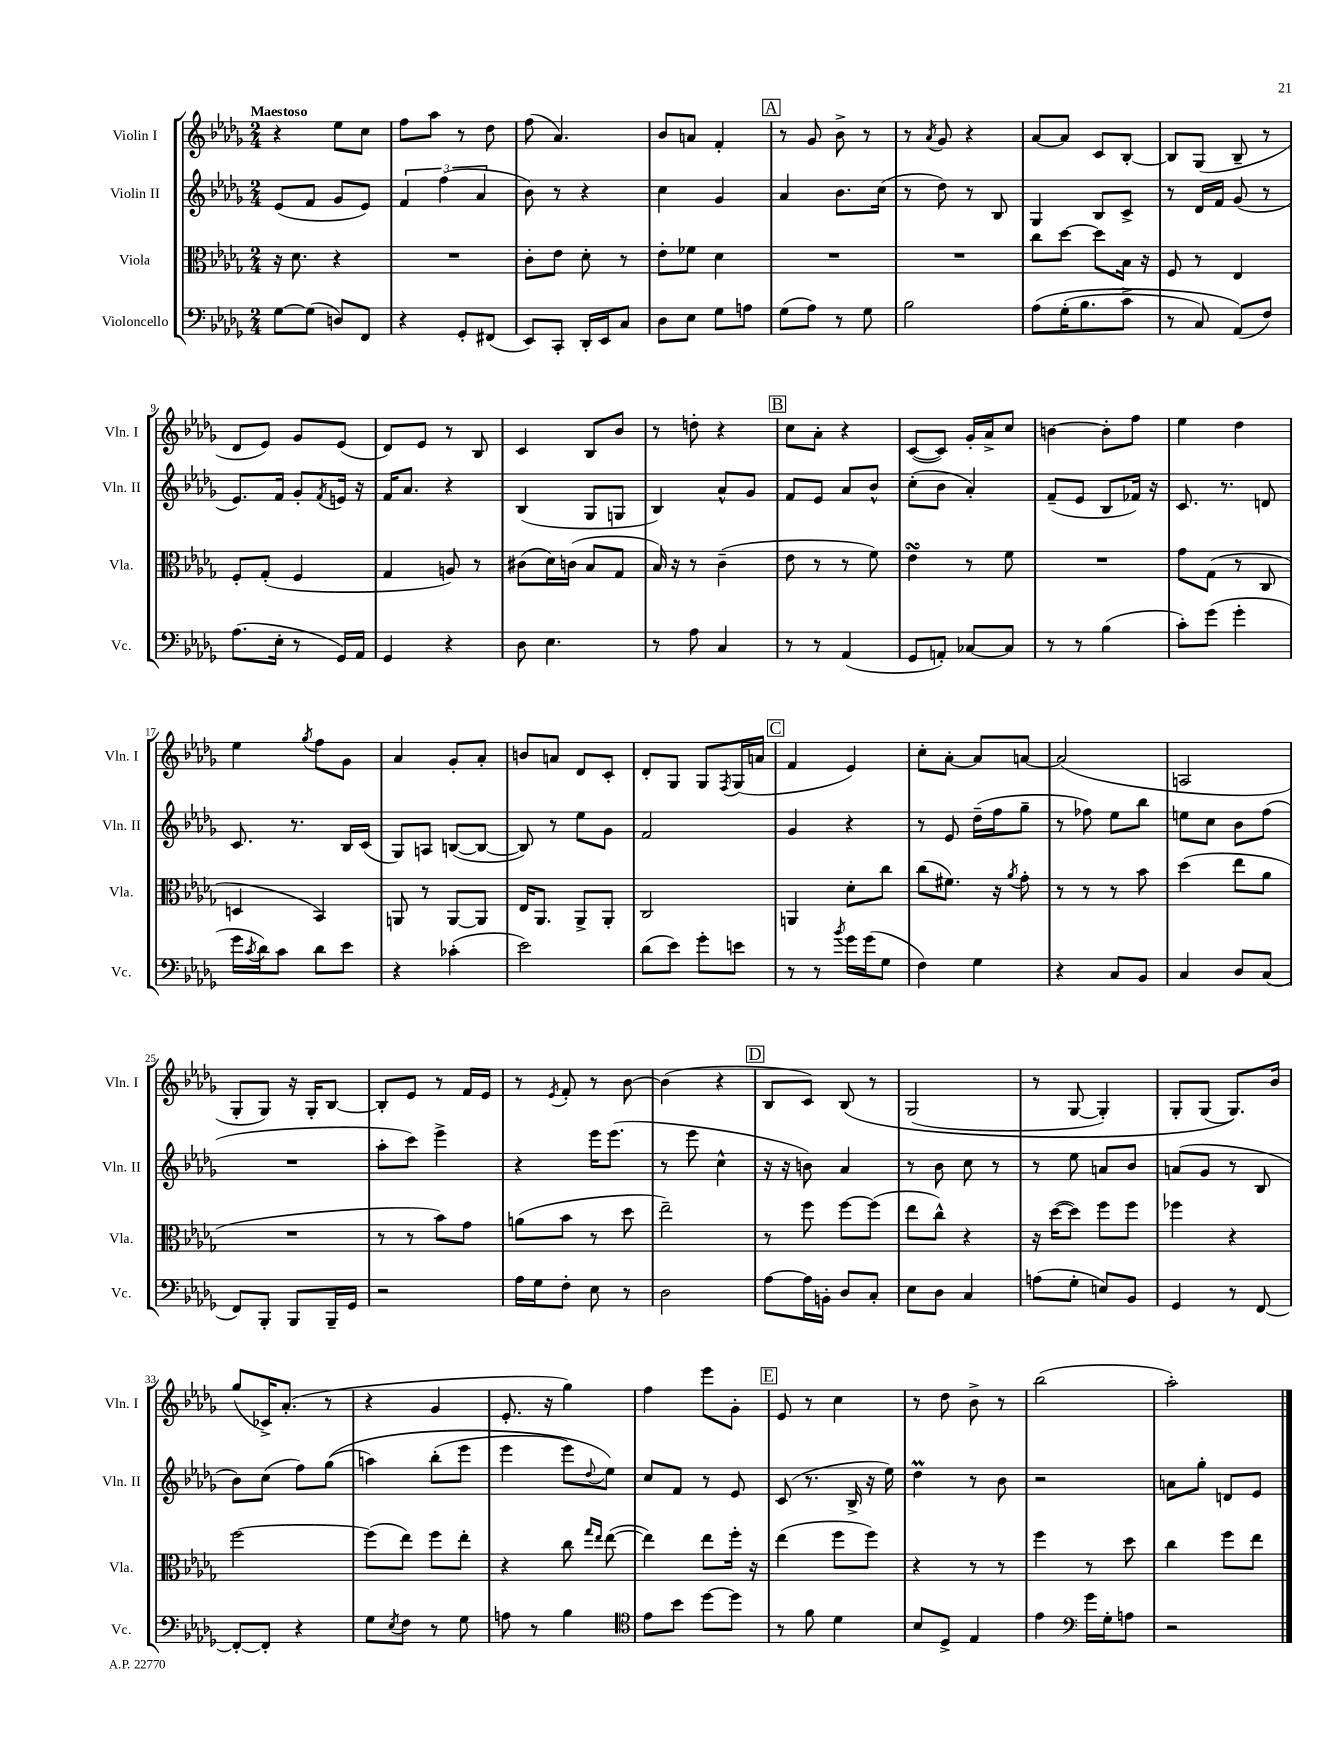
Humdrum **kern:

**kern	**kern	**kern	**kern
*staff4	*staff3	*staff2	*staff1
*clefF4	*clefC3	*clefG2	*clefG2
*k[b-e-a-d-g-]	*k[b-e-a-d-g-]	*k[b-e-a-d-g-]	*k[b-e-a-d-g-]
*M2/4	*M2/4	*M2/4	*M2/4
[8G-	16r	(8e-	4r
.	8.d-	.	.
(8G-]	.	8f	.
8D)	4r	8g-	8ee-
8FF	.	8e-)	8cc
=	=	=	=
4r	2r	6f	8ff
.	.	.	8aa-
.	.	(6ff	.
8GG-'	.	.	8r
.	.	6a-	.
(8FF#	.	.	8dd-
=	=	=	=
8EE-)	8c'	8b-)	(8ff
8CC'	8e-	8r	4.a-)
16DD-'	8d-'	4r	.
16EE-	.	.	.
8C	8r	.	.
=	=	=	=
8D-	8e-'	4cc	8b-
8E-	8f-	.	8a
8G-	4d-	4g-	4f'
8A	.	.	.
=	=	=	=
(8G-	2r	4a-	8r
8A-)	.	.	8g-
8r	.	8.b-	8b-^
8G-	.	.	8r
.	.	(16cc	.
=	=	=	=
2B-	2r	8r	8r
.	.	.	8qa-
.	.	8dd-)	8g-
.	.	8r	4r
.	.	8B-	.
=	=	=	=
&(8A-	8cc	4G-	[8a-
(16G-'	[8dd-	.	8a-]
8.B-	.	.	.
.	8dd-]	8B-	8c
8c^	16B-	8c^	[8B-'
.	16r	.	.
=	=	=	=
8r	8F	8r	8B-]
8C)	8r	16d-	(8G-
.	.	16f	.
(8AA-&)	4E-	(8g-	8B-~
8F)	.	8r	8r
=	=	=	=
(8.A-	8F'	8.e-)	8d-
.	(8G-'	.	8e-)
16E-'	.	16f	.
8r	4F	8g-'	8g-
.	.	8qf	.
16GG-)	.	16e	(8e-
16AA-	.	16r	.
=	=	=	=
4GG-	4G-	16f	8d-)
.	.	8.a-	.
.	.	.	8e-
4r	8A)	4r	8r
.	8r	.	8B-
=	=	=	=
8D-	(8c#	(4B-	4c
4.E-	16d-)	.	.
.	(16c	.	.
.	8B-	8G-	8B-
.	8G-	8G	8b-
=	=	=	=
8r	16B-)	4B-)	8r
.	16r	.	.
8A-	8r	.	8dd'
4C	(4c~	8a-^^	4r
.	.	8g-	.
=	=	=	=
8r	8e-	8f	8cc
8r	8r	8e-	8a-'
(4AA-	8r	8a-	4r
.	8f)	8b-^^	.
=	=	=	=
8GG-	4e-	(8cc'	([8c
8AA')	.	8b-	8c])
[8C-	8r	4a-')	16g-'
.	.	.	16a-^
8C-]	8f	.	8cc
=	=	=	=
8r	2r	(8f~	[4b
8r	.	8e-	.
(4B-	.	8B-	8b']
.	.	16f-)	8ff
.	.	16r	.
=	=	=	=
8c')	8g-	8.c	4ee-
(8g-	(8G-	.	.
.	.	8.r	.
4g-'	8r	.	4dd-
.	8C	8d	.
=	=	=	=
16g-	4D	8.c	4ee-
8qc	.	.	.
16d-)	.	.	.
8c	.	.	.
.	.	8.r	.
.	.	.	8qgg-
8d-	4BB-)	.	8ff
8e-	.	16B-	8g-
.	.	(16c	.
=	=	=	=
4r	8AA	8G-)	4a-
.	8r	8A	.
(4c-'	[8AA	([8B	8g-'
.	8AA]	8B_	8a-'
=	=	=	=
2e-)	16E-	8B])	8b
.	8.AA-	.	.
.	.	8r	8a
.	8AA-^	8ee-	8d-
.	8AA-'	8g-	8c'
=	=	=	=
(8d-	2C	2f	8d-'
8e-)	.	.	8G-
8g-'	.	.	8G-
.	.	.	8qF
8e	.	.	(16G-
.	.	.	16a
=	=	=	=
8r	4AA	4g-	4f
8r	.	.	.
8qb-	.	.	.
16g-	8d-'	4r	4e-)
(16g-	.	.	.
8G-	8cc	.	.
=	=	=	=
4F)	(8cc	8r	8cc'
.	8.f#)	8e-	[8a-'
4G-	.	(16dd-~	8a-]
.	16r	16ff	.
.	8qa-	.	.
.	8g-'	8gg-~	[8a
=	=	=	=
4r	8r	8r	(2a]
.	8r	8ff-)	.
8C	8r	8ee-	.
8BB-	8b-	8bb-	.
=	=	=	=
4C	(4dd-	8ee	2A
.	.	8cc	.
8D-	8ee-	8b-	.
(8C	8a-	(8ff	.
=	=	=	=
8FF)	2r	2r	8G-'
8BBB-'	.	.	8G-)
8BBB-	.	.	16r
.	.	.	16G-'
16BBB-~	.	.	[8B-
16GG-	.	.	.
=	=	=	=
2r	8r	8aa-'	8B-']
.	8r	8ccc)	8e-
.	8b-)	4eee-^	8r
.	8g-	.	16f
.	.	.	16e-
=	=	=	=
16A-	(8a	4r	8r
16G-	.	.	.
.	.	.	8qe-
8F'	8b-	.	8f'
8E-	8r	16eee-	8r
.	.	(8.eee-	.
8r	8dd-	.	[8b-
=	=	=	=
2D-	2ee-~)	8r	(4b-]
.	.	8eee-	.
.	.	4cc^^	4r
=	=	=	=
[8A-	8r	16r	8B-
.	.	16r	.
16A-]	8ff	8b)	8c)
16BB'	.	.	.
8D-	[8ff	4a-	&(8B-
8C'	(8ff]	.	8r
=	=	=	=
8E-	8ee-	8r	(2G-
8D-	8cc^^)	8b-	.
4C	4r	8cc	.
.	.	8r	.
=	=	=	=
(8A	16r	8r	8r
.	([16dd-	.	.
8G-'	8dd-])	8ee-	[8G-
8E)	8ff	8a	4G-'])
8BB-	8ff	8b-	.
=	=	=	=
4GG-	4ff-	(8a	8G-'
.	.	8g-	(8G-
8r	4r	8r	8.G-)&)
[8FF	.	8B-	.
.	.	.	16b-
=	=	=	=
8FF'_	[2ff	8b-)	(8gg-
8FF']	.	(8cc	16c-^)
.	.	.	(8.a-'
4r	.	8ff)	.
.	.	&((8gg-	8r
=	=	=	=
8G-	(8ff]	4aa)	4r
8qE-	.	.	.
8F	8ee-)	.	.
8r	8ff	(8bb-'	4g-
8G-	8ee-'	8eee-	.
=	=	=	=
8A	4r	4eee-	8.e-'
8r	.	.	.
.	.	.	16r
4B-	8cc	8eee-)	4gg-)
.	16qqgg-	.	.
.	16qqee-	8qqdd-	.
.	([8ee-	8ee-&)	.
=	=	=	=
*clefC4	*	*	*
8e-	4ee-])	8cc	4ff
8b-	.	8f	.
[8dd-	8ee-	8r	8eee-
8dd-]	16ff'	8e-	8g-'
.	16r	.	.
=	=	=	=
8r	(4ee-	(8c	8e-
8f	.	8.r	8r
4d-	8ff	.	4cc
.	.	16B-^	.
.	8ff)	16r	.
.	.	16ee-)	.
=	=	=	=
8B-	4r	4dd-	8r
8D-^	.	.	8dd-
4E-	8r	8r	8b-^
.	8r	8b-	8r
=	=	=	=
4e-	4ff	2r	(2bb-
*clefF4	*	*	*
16g-	8r	.	.
16G-'	.	.	.
8A	8dd-	.	.
=	=	=	=
2r	4cc	8a	2aa-')
.	.	8gg-'	.
.	8ff	8d	.
.	8ee-	8e-	.
==	==	==	==
*-	*-	*-	*-
